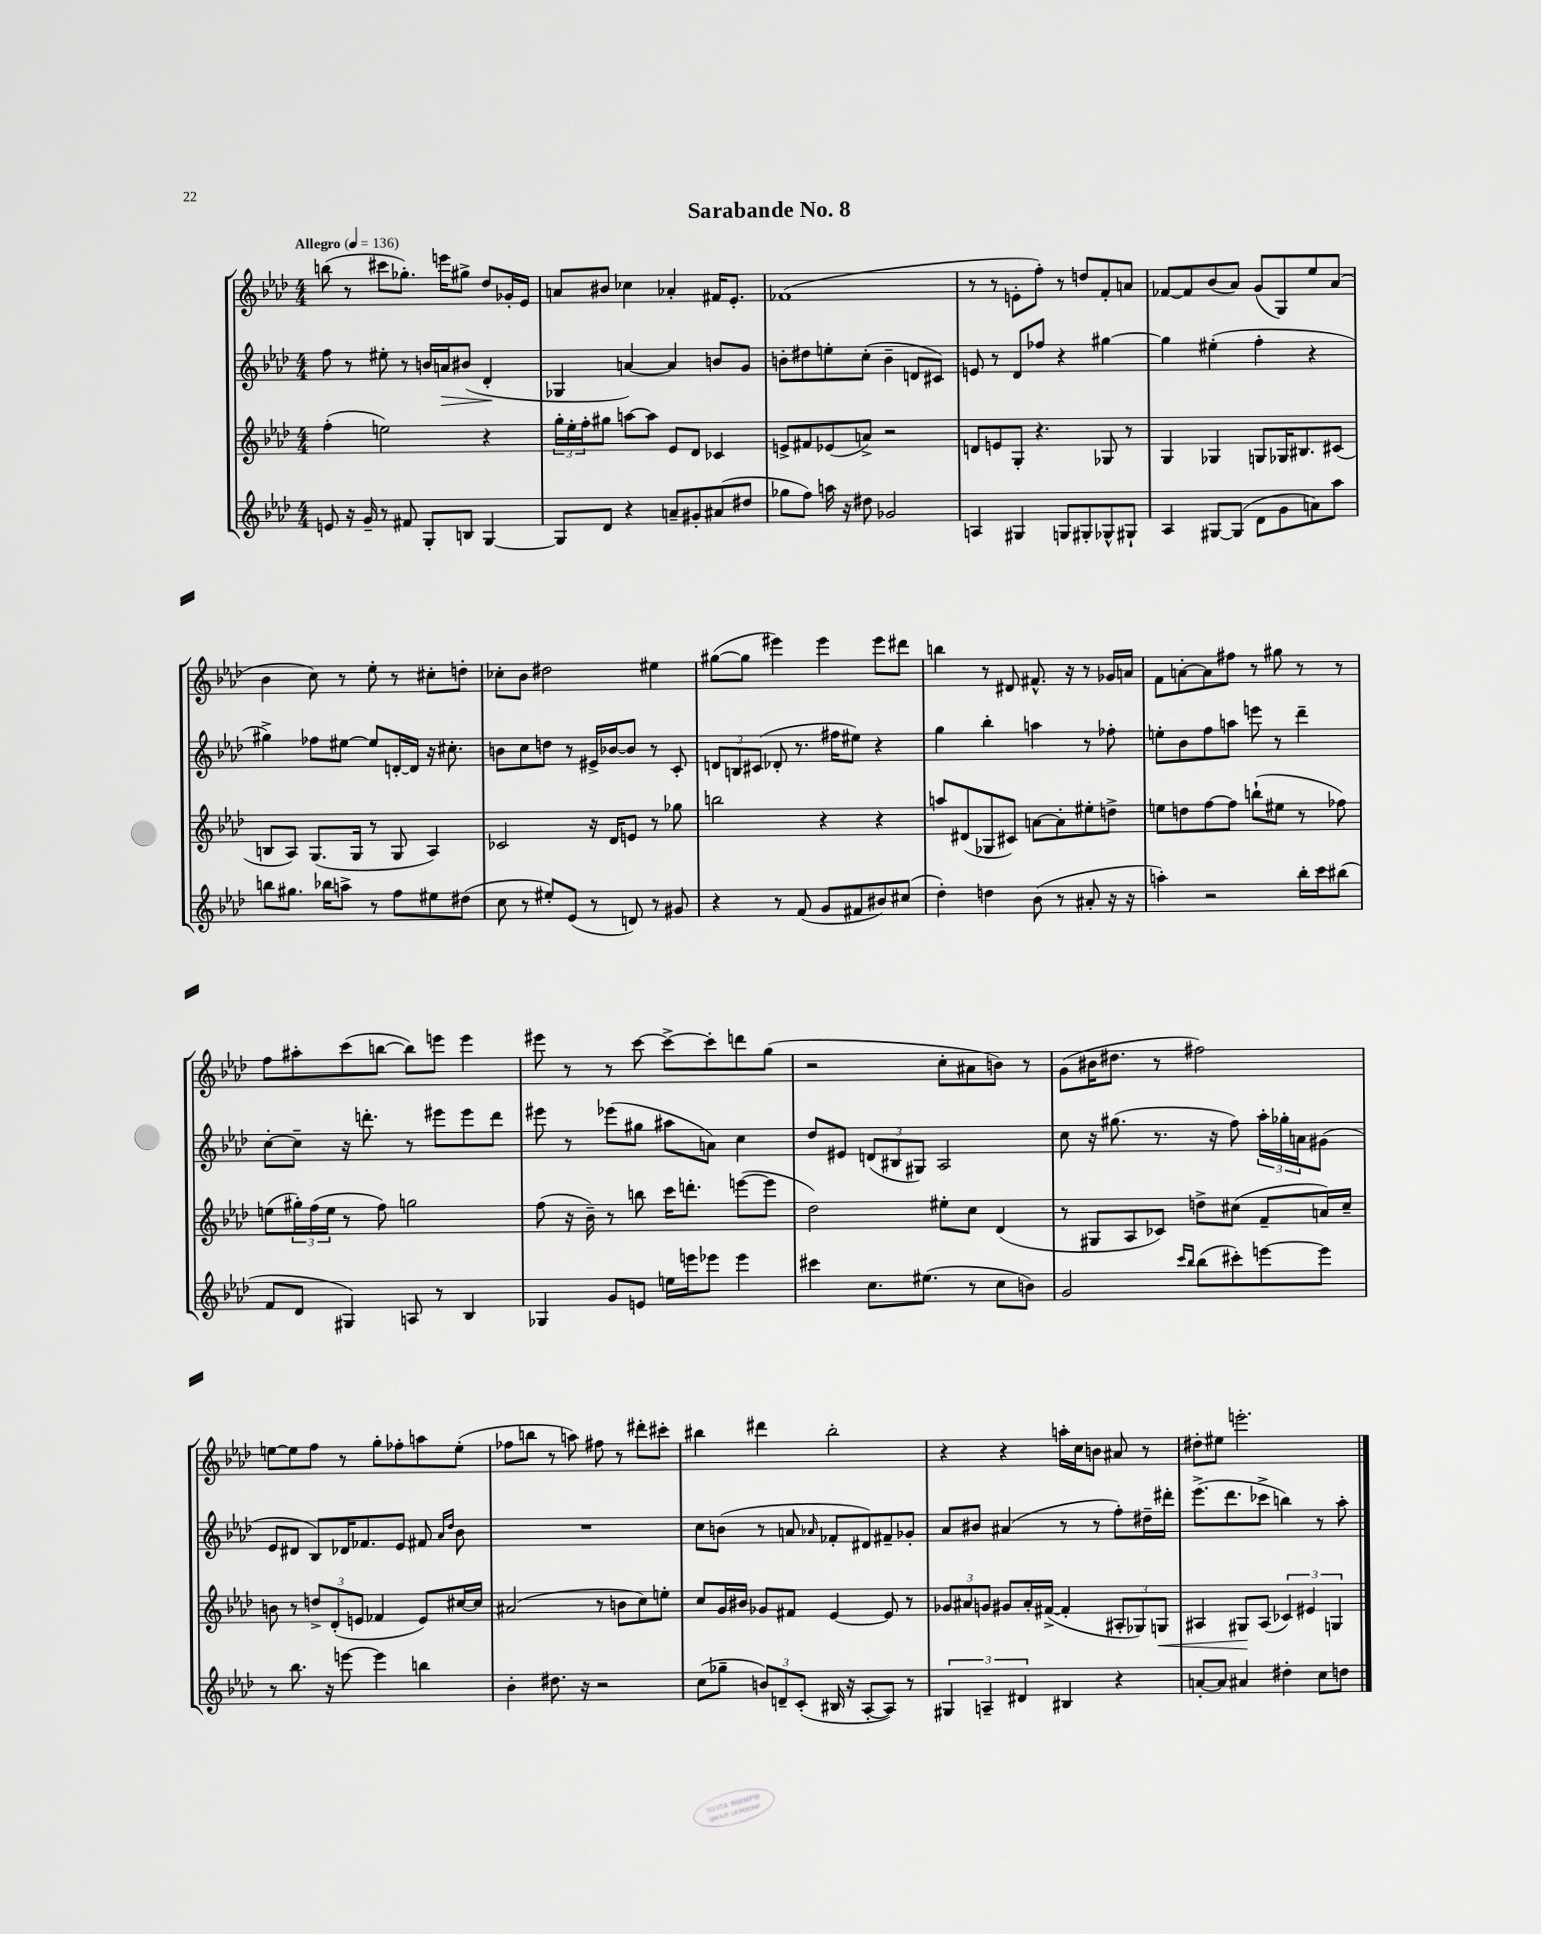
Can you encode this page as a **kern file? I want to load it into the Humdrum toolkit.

**kern	**kern	**kern	**kern
*staff4	*staff3	*staff2	*staff1
*clefG2	*clefG2	*clefG2	*clefG2
*k[b-e-a-d-]	*k[b-e-a-d-]	*k[b-e-a-d-]	*k[b-e-a-d-]
*M4/4	*M4/4	*M4/4	*M4/4
*MM136	*MM136	*MM136	*MM136
8e/	(4ff'\	8ff\	(8bb\
16r	.	8r	8r
16g~/	.	.	.
8r	2ee\)	8ee#'\	8ccc#\L
8f#/	.	8r	8.gg-'\J)
8G'/L	.	16b/LL	.
.	.	16a/J	16eee\LK
8B/J	.	(8b#/J	8gg#^\J
[4G/	4r	4d-'/	8dd-/L
.	.	.	16g-'/L
.	.	.	16e-/JJ
=	=	=	=
8G/]L	24gg'\LL	4G-/	8a/L
.	24ee-'\	.	.
.	24ff'\J	.	.
8d-/J	8gg#\J	.	8b#/J
4r	[8aa\L	[4a/)	4cc-\
.	8aa\]J	.	.
8a~/L	8e-/L	4a/]	4a-'/
8g#'/	8d-/J	.	.
(8a#/	4c-/	8b/L	16f#/LK
.	.	.	8.e-'/J
8dd#/J	.	8g/J	.
=	=	=	=
8gg-\L	8e^/L	8b'\L	(1f-
8ff\J)	8f#/	8dd#\	.
16aa\	(8e-/	8ee'\	.
16r	.	.	.
8dd#\	8a^/J)	(8cc'\J	.
2g-/	2r	4b~\	.
.	.	8d/L	.
.	.	8c#/J)	.
=	=	=	=
4A/	8d/L	8e/	8r
.	8e/	8r	8r
4G#/	8G'/J	8d-/L	8e'\L
.	4.r	8ff-/J	8ff'\J)
8G/L	.	4r	8r
8G#'/	.	.	8dd/L
8G-^^/	8G-/	[4gg#\	8f'/
8G#`/J	8r	.	8a/J
=	=	=	=
4A-/	4G/	4gg#\]	[8f-/L
.	.	.	8f-/]
[8G#/L	4G-/	(4ee#'\	(8b-/
(8G#/]J	.	.	8a-/J)
8d-\L	8G/L	4ff'\	(8g/L
8g\	16G-/K	.	8G/)
.	8.B#/	.	.
8a\)	.	4r	8ee-/
8aa-\J	(8c#/J	.	(8a-/J
=	=	=	=
8bb\L	8B/L	4gg#^\)	4b-\
8.gg#\J	8A-/J)	.	.
.	(8.G/L	8ff-\L	8cc\)
16bb-\LK	.	.	.
8aa^\J	.	[8ee#\J	8r
.	16G/Jk	.	.
8r	8r	8ee#/]L	8ee-'\
8ff\L	8G/	[16d'/L	8r
.	.	16d/]JJ	.
8ee#\	4A-/)	16r	8cc#'\L
.	.	8.cc#'\	.
(8dd#\J	.	.	8dd'\J
=	=	=	=
8cc\	2c-/	8b\L	8cc-'\L
8r	.	8cc\	8b-\J
8ee#'/L)	.	8dd\J	2dd#\
(8e-/J	.	8r	.
8r	16r	16e#^/LL	.
.	16d-/LK	[16b-/J	.
8d/)	8e/J	8b-/]J	.
8r	8r	8r	4ee#\
8g#/	8gg-\	8c'/	.
=	=	=	=
4r	2bb\	12d/L	([8gg#\L
.	.	12B/	.
.	.	.	8gg#\]J
.	.	(12c#/J	.
8r	.	8d-'/	4eee#\)
(8f/	.	8.r	.
8g/L	4r	.	4eee#\
.	.	16ff#\LK	.
8f#/	.	8ee#\J)	.
8b#/)	4r	4r	8eee#\L
(8cc#/J	.	.	8ddd#\J
=	=	=	=
4dd-'\)	8aa/L	4gg\	4bb\
.	(8d#/	.	.
4dd\	8G-/	4bb-'\	8r
.	8c#/J)	.	8d#/
(8b-\	[8a\L	4aa\	8.f#^^/
8r	8a'\]	.	.
.	.	.	16r
8a#'/	8ee#'\	8r	8r
16r	8dd^\J	8ff-'\	16g-/LL
16r	.	.	16a/JJ
=	=	=	=
4aa'\)	8ee\L	8ee'\L	8f\L
.	8dd\	8b-\	[8a'\
2r	[8ff\	8ff\	8a\]
.	8ff\]J	8aa\J	8ff#\J
.	(8bb`\L	8eee\	8r
.	8ee#\J	8r	8gg#\
16bb-'\LL	8r	4ddd-~\	8r
16ccc\J	.	.	.
(8bb#\J	8ff-\)	.	8r
=	=	=	=
8f/L	(8ee\L	[8cc'\L	8ff\L
8d-/J	24gg#'\L)	8cc~\]J	8aa#'\
.	(24ff\	.	.
.	24ee\JJ	.	.
4G#/)	8r	16r	(8ccc\
.	.	8.ddd'\	.
.	8ff\)	.	[8bb\J
8A/	2gg\	8r	8bb\]L)
8r	.	8eee#\L	8eee\J
4B-/	.	8eee#\	4eee\
.	.	8ddd\J	.
=	=	=	=
4G-/	(8ff\	8eee#\	8eee#\
.	16r	8r	8r
.	16b-~\)	.	.
8g/L	8r	(8eee-\L	8r
8e/J	8bb\	8gg#\J	[8ccc\
16ee\LL	16ccc\LK	8aa#\L	8ccc^\_L
16eee\J	8.ddd'\J	.	.
8eee-\J	.	8a\J)	8ccc'\]
4eee-\	([8eee\L	4cc\	8ddd\
.	8eee\]J	.	(8gg\J
=	=	=	=
4ccc#\	2dd-\)	8dd-/L	2r
.	.	8e#/J	.
8.cc\L	.	(12d/L	.
.	.	12B#/	.
.	.	12G#/J)	.
(8.ee#\J	.	.	.
.	8ee#'\L	2A-/	8cc'\L
8r	8cc\J	.	8a#\
8cc\L	(4d-/	.	8b\J)
8b\J)	.	.	8r
=	=	=	=
2g/	8r	8cc\	(8g\L
.	8G#/L	16r	16b#\K
.	.	(8.gg#\	8.dd#\J
.	8A-/	.	.
.	8c-/J)	8.r	8r
16qqccc/LL	.	.	.
16qqbb-/JJ	.	.	.
(8bb-\L	8dd^\L	.	2ff#\)
.	.	16r	.
8ccc#'\)	(8cc#\J	8ff\)	.
[8eee\	8f~/L	24aa-'\LL	.
.	.	24gg-'\	.
.	.	24a\J	.
8eee\]J	16a/L)	(8g#\J	.
.	16cc#~/JJ	.	.
=	=	=	=
8r	8b\	8e-/L	[8ee\L
8.bb-\	8r	8d#/J	8ee\]
.	12dd^/L	8B-/L)	8ff\J
16r	.	.	.
.	(12d-'/	.	.
[8eee\	.	16d-/K	8r
.	12e/J	.	.
.	.	8.f-/	.
4eee\]	4f-/	.	8gg'\L
.	.	8e-/J	8ff-'\
4bb\	8e/L)	8f#/	8aa\
.	.	16qqa-/LL	.
.	.	16qqdd-/JJ	.
.	[16cc#/L	8b-\	(8ee'\J
.	16cc#/]JJ	.	.
=	=	=	=
4b-'\	(2a#/	1r	8ff-\L
.	.	.	8bb\J
8.dd#\	.	.	8r
.	.	.	8aa\)
16r	.	.	.
2r	8r	.	8ff#\
.	8b\L	.	8r
.	8cc\)	.	8ddd#'\L
.	8ee'\J	.	8ccc#'\J
=	=	=	=
(8cc\L	8cc/L	8cc\L	4bb#\
8gg-~\J	16g/L	(8b\J	.
.	16b#/JJ	.	.
12b/L)	8g-/L	8r	4ddd#\
12d~/	.	.	.
.	8f#/J	8a/	.
(12c'/J	.	.	.
.	.	16qqa-/	.
16B#/	[4e-/	8f-'/L	2bb#'\
16r	.	.	.
[8A-'/L	.	8d#/)	.
8A-/]J)	8e-/]	8f#~/	.
8r	8r	8g-'/J	.
=	=	=	=
6G#/	12g-/L	8a-/L	4r
.	12a#/	.	.
.	.	8b#/J	.
6A~/	12g/J	.	.
.	8g#/L	(4a#/	4r
6d#/	.	.	.
.	16a#'/L	.	.
.	([16f#^/JJ	.	.
4B#/	4f#'/]	8r	16aa'\LL
.	.	.	16cc\J
.	.	8r	8b\J
4r	12A#'/L	8ff'\L)	8a#/
.	12G-/)	.	.
.	.	16dd#~\L	8r
.	12G/J	.	.
.	.	16ddd#'\JJ	.
=	=	=	=
[8a'/L	4A#/	(8.eee-^\L	8dd#'\L
8a/]J	.	.	8ee#\J
.	.	8.ddd-\	.
4a#/	8G#/L	.	2.eee'\
.	(8A#/J	8ccc-^\J	.
4dd#'\	6c-/)	4bb\)	.
.	6e#/	.	.
8cc\L	.	8r	.
.	6G/	.	.
8dd\J	.	8aa-'\	.
==	==	==	==
*-	*-	*-	*-
